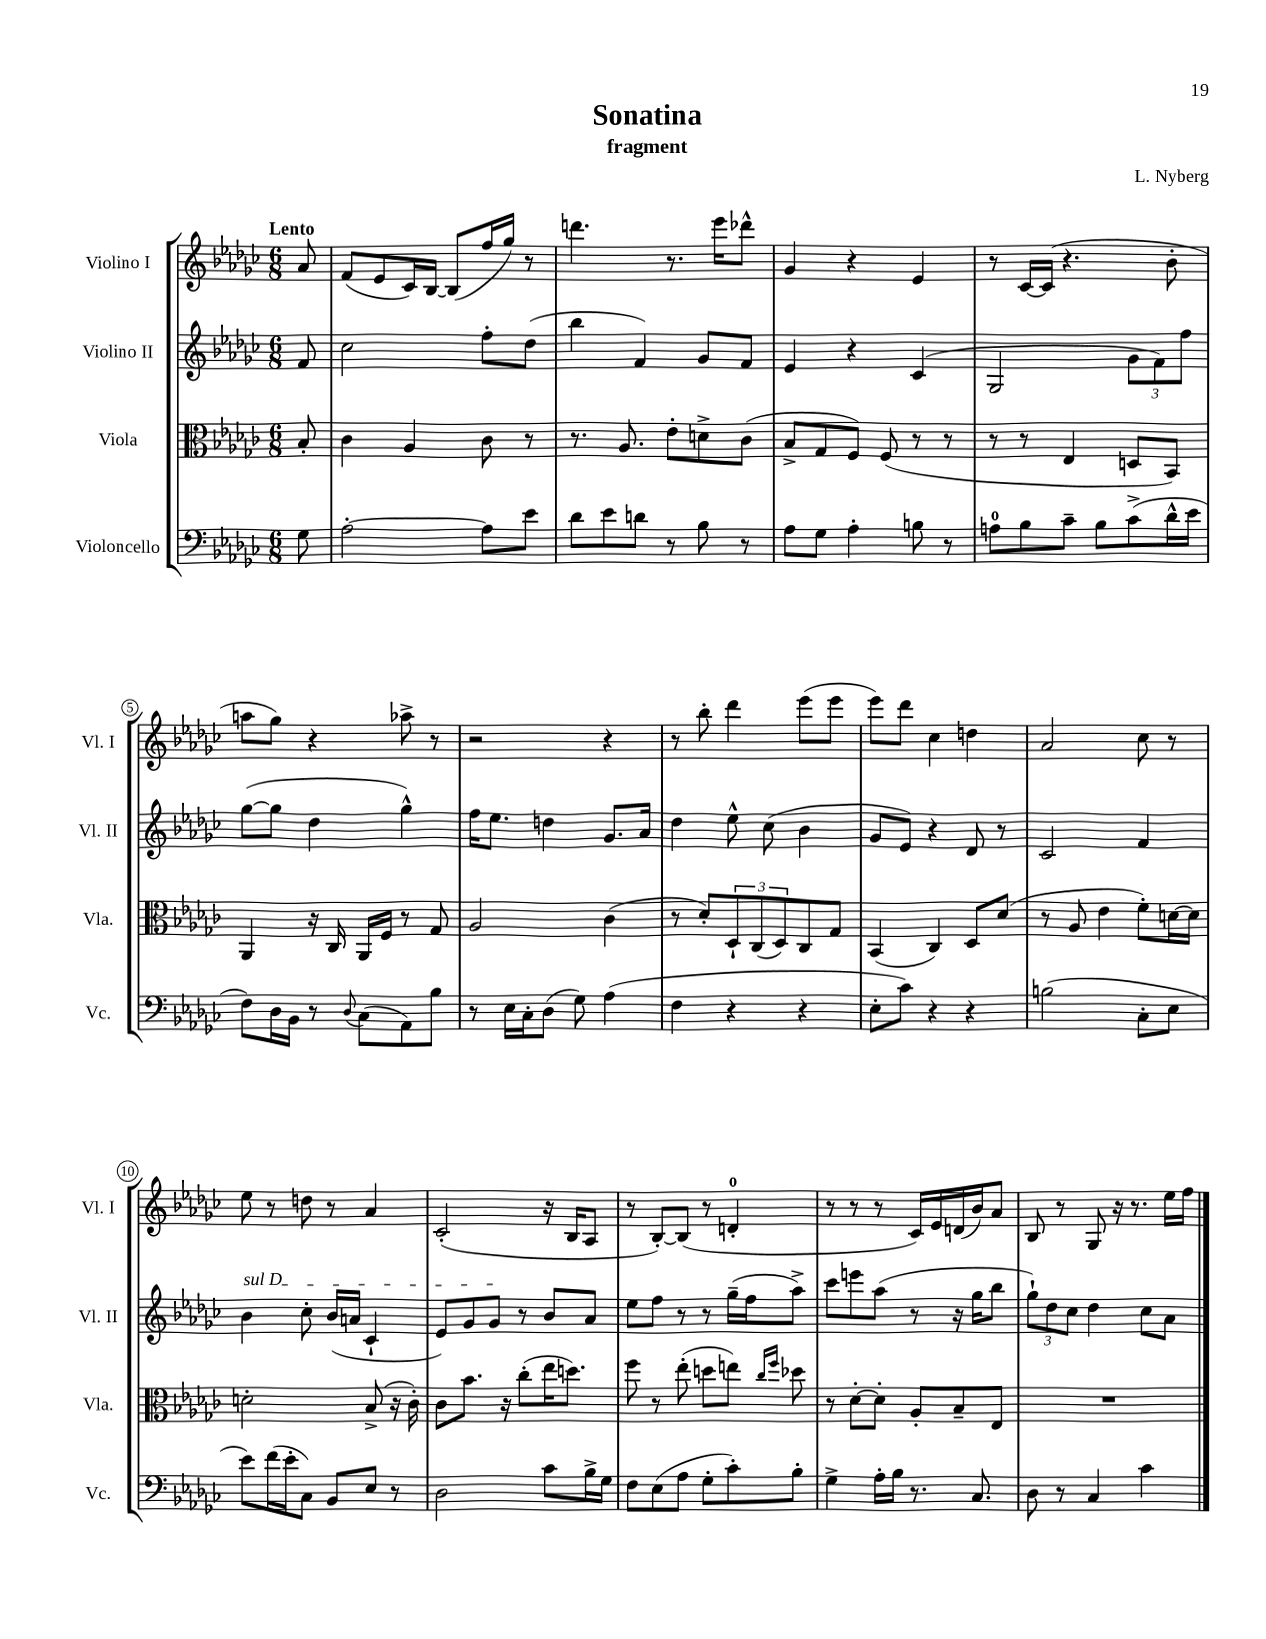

**kern	**kern	**kern	**kern
*staff4	*staff3	*staff2	*staff1
*clefF4	*clefC3	*clefG2	*clefG2
*k[b-e-a-d-g-c-]	*k[b-e-a-d-g-c-]	*k[b-e-a-d-g-c-]	*k[b-e-a-d-g-c-]
*M6/8	*M6/8	*M6/8	*M6/8
8G-	8B-'	8f	8a-
=	=	=	=
[2A-'	4c-	2cc-	(8f
.	.	.	8e-
.	4A-	.	16c-)
.	.	.	[16B-
.	.	.	(8B-]
8A-]	8c-	8ff'	16ff
.	.	.	16gg-)
8e-	8r	(8dd-	8r
=	=	=	=
8d-	8.r	4bb-	4.ddd
8e-	.	.	.
.	8.A-	.	.
8d	.	4f)	.
8r	8e-'	.	8.r
8B-	8d^	8g-	.
.	.	.	16eee-
8r	(8c-	8f	8ddd-^^
=	=	=	=
8A-	8B-^	4e-	4g-
8G-	8G-	.	.
4A-'	8F)	4r	4r
.	(8F	.	.
8B	8r	(4c-	4e-
8r	8r	.	.
=	=	=	=
8A	8r	2G-	8r
8B-	8r	.	[16c-
.	.	.	(16c-]
8c-~	4E-	.	4.r
8B-	.	.	.
(8c-^	8D	12g-	.
.	.	12f)	.
16d-^^	8BB-)	.	8b-'
.	.	12ff	.
16e-	.	.	.
=	=	=	=
8F)	4AA-	([8gg-	8aa
16D-	.	8gg-]	8gg-)
16BB-	.	.	.
8r	16r	4dd-	4r
.	16C-	.	.
8qqD-	.	.	.
(8C-	16AA-	.	.
.	16F	.	.
8AA-)	8r	4gg-^^)	8aa-^
8B-	8G-	.	8r
=	=	=	=
8r	2A-	16ff	2r
.	.	8.ee-	.
16E-	.	.	.
16C-'	.	.	.
(8D-	.	4dd	.
8G-)	.	.	.
(4A-	(4c-	8.g-	4r
.	.	16a-	.
=	=	=	=
4F	8r	4dd-	8r
.	8d-')	.	8bb-'
4r	12D-`	8ee-^^	4ddd-
.	(12C-	.	.
.	.	(8cc-	.
.	12D-)	.	.
4r	8C-	4b-	(8eee-
.	8G-	.	8eee-
=	=	=	=
8E-'	(4BB-	8g-	8eee-)
8c-)	.	8e-)	8ddd-
4r	4C-)	4r	4cc-
4r	8D-	8d-	4dd
.	(8d-	8r	.
=	=	=	=
(2B	8r	2c-	2a-
.	8A-	.	.
.	4e-	.	.
8C-'	8f')	4f	8cc-
8E-	[16d	.	8r
.	16d]	.	.
=	=	=	=
8e-)	2d'	4b-	8ee-
(16f	.	.	8r
16e-'	.	.	.
8C-)	.	8cc-'	8dd
8BB-	.	(16b-	8r
.	.	16a	.
8E-	(8B-^	4c-`	4a-
8r	16r	.	.
.	16c-')	.	.
=	=	=	=
2D-	8c-	8e-)	(2c-'
.	8.b-	8g-	.
.	.	8g-	.
.	16r	.	.
.	(8cc-'	8r	.
8c-	16ee-	8b-	16r
.	8.dd)	.	16B-
16B-^	.	8a-	8A-
16G-	.	.	.
=	=	=	=
8F	8ff	8ee-	8r
(8E-	8r	8ff	[8B-')
8A-	(8ee-'	8r	(8B-]
8G-'	8dd	8r	8r
8c-')	8ee)	(16gg-~	4d'
.	.	16ff	.
.	16qqcc-	.	.
.	16qqff	.	.
8B-'	8dd-	8aa-^)	.
=	=	=	=
4G-^	8r	8ccc-	8r
.	[8d-'	8eee	8r
16A-'	8d-']	(8aa-	8r
16B-	.	.	.
8.r	8A-'	8r	16c-)
.	.	.	16e-
.	8B-~	16r	(16d
8.C-	.	16gg-	16b-)
.	8E-	8bb-	8a-
=	=	=	=
8D-	2.r	12gg-`)	8B-
.	.	12dd-	.
8r	.	.	8r
.	.	12cc-	.
4C-	.	4dd-	8G-
.	.	.	16r
.	.	.	8.r
4c-	.	8cc-	.
.	.	8a-	16ee-
.	.	.	16ff
==	==	==	==
*-	*-	*-	*-
